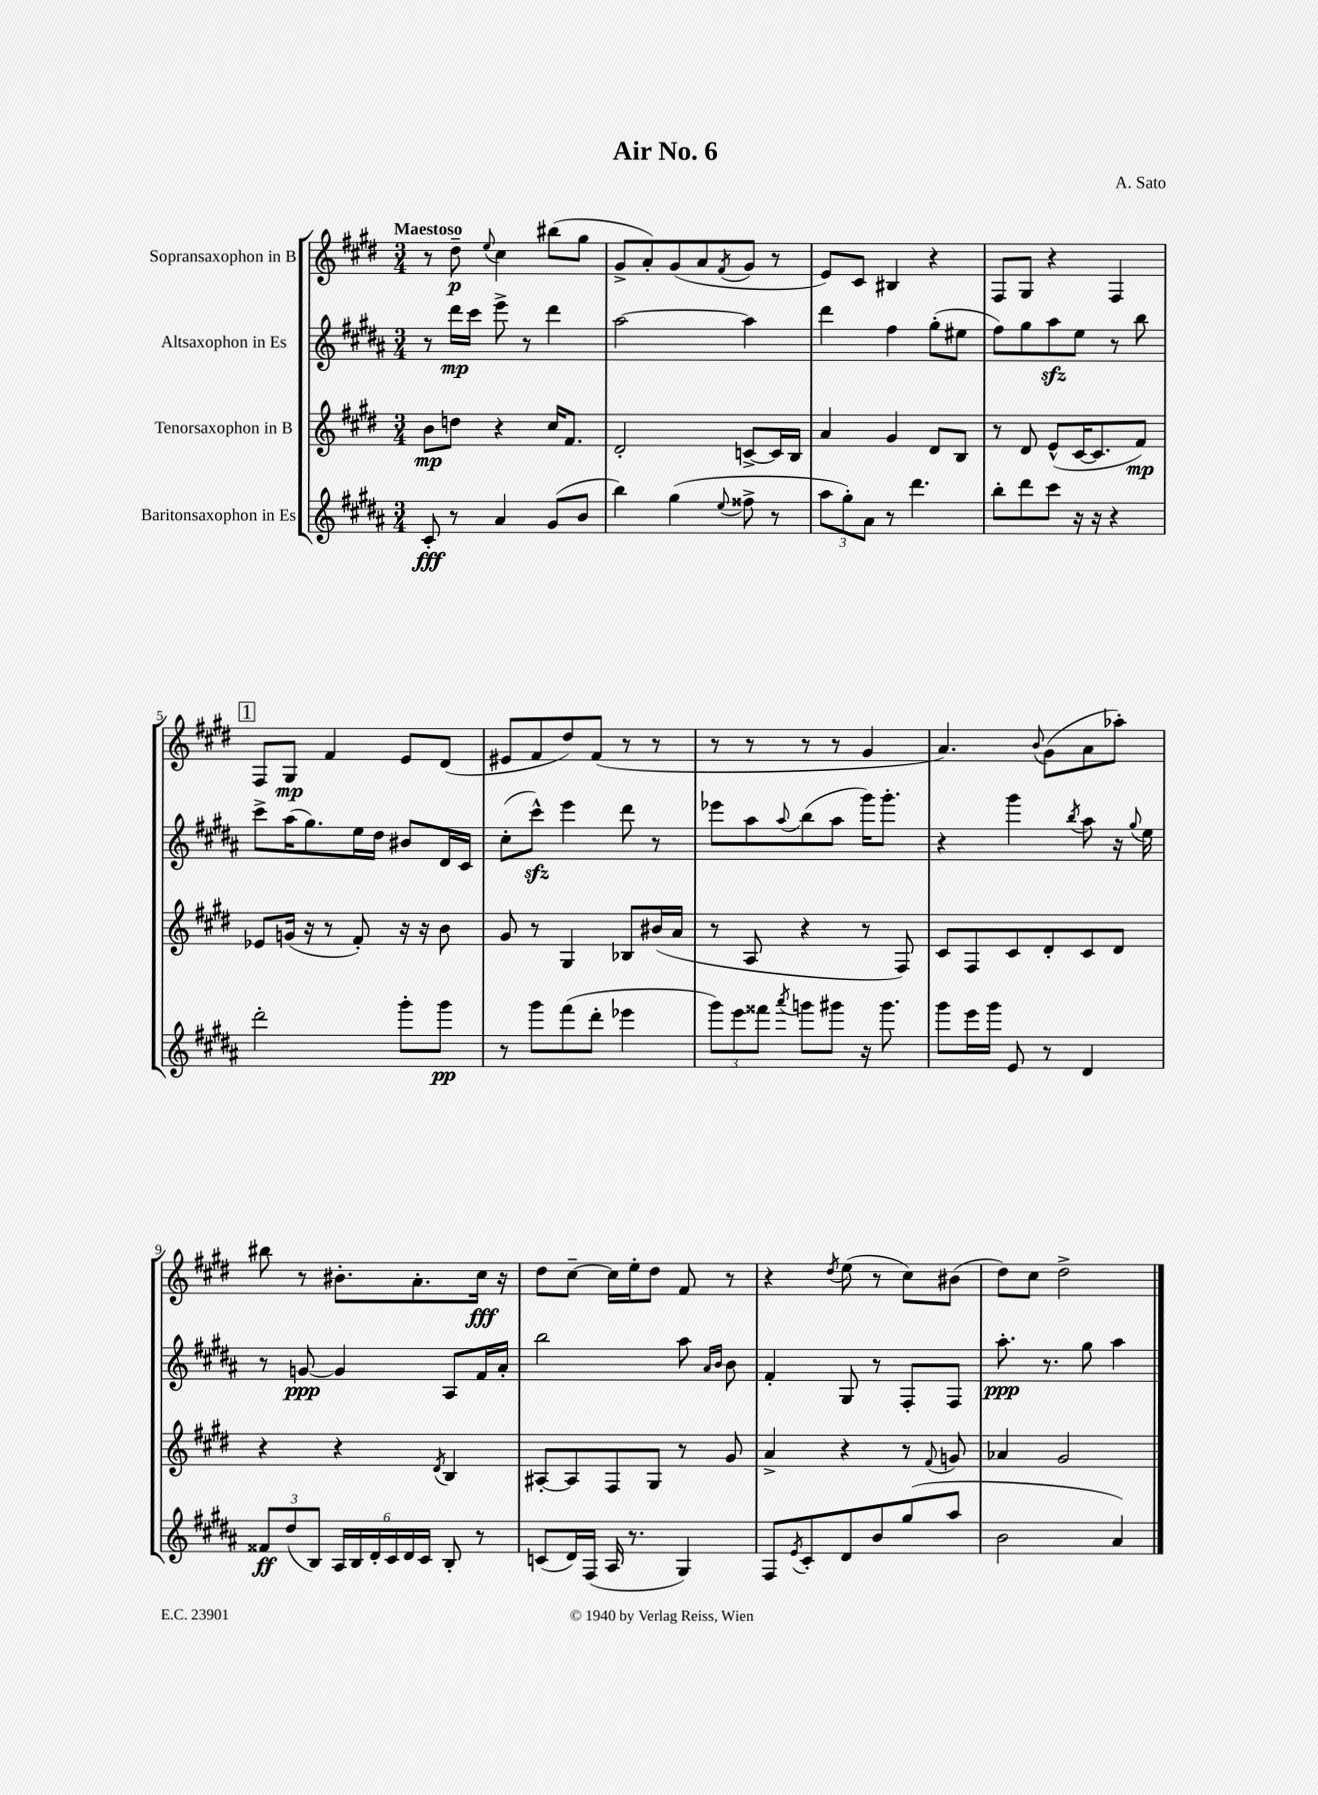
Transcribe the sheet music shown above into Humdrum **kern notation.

**kern	**kern	**kern	**kern
*staff4	*staff3	*staff2	*staff1
*clefG2	*clefG2	*clefG2	*clefG2
*k[f#c#g#d#a#]	*k[f#c#g#d#]	*k[f#c#g#d#a#]	*k[f#c#g#d#]
*M3/4	*M3/4	*M3/4	*M3/4
8c#'	8b	8r	8r
8r	8dd	16ddd#	8dd#~
.	.	16ccc#	.
.	.	.	8qqee
4a#	4r	8eee^	4cc#
.	.	8r	.
(8g#	16cc#	4ddd#	(8bb#
.	8.f#	.	.
8b	.	.	8gg#
=	=	=	=
4bb)	2d#'	[2aa#	8g#^
.	.	.	8a')
(4gg#	.	.	(8g#
.	.	.	8a
8qqee	.	.	8qf#
8ff##^	[8c^	4aa#]	8g#
8r	16c]	.	8r
.	16B	.	.
=	=	=	=
12aa#	4a	4ddd#	8e)
12gg#')	.	.	.
.	.	.	8c#
12a#	.	.	.
8r	4g#	4ff#	4B#
4.ddd#	.	.	.
.	8d#	(8gg#'	4r
.	8B	8ee#	.
=	=	=	=
8bb'	8r	8ff#)	8F#
8ddd#	8d#	8gg#	8G#
8ccc#	(8e^^	8aa#	4r
16r	[16c#	8ee	.
16r	8.c#]	.	.
4r	.	8r	4F#
.	8f#)	8bb	.
=	=	=	=
2ddd#'	8e-	8ccc#^	8F#
.	(16g	(16aa#	8G#
.	16r	8.gg#)	.
.	8r	.	4f#
.	8f#')	16ee	.
.	.	16dd#	.
8ggg#'	16r	8b#	8e
.	16r	.	.
8ggg#	8b	16d#	(8d#
.	.	16c#	.
=	=	=	=
8r	8g#	(8cc#'	8e#
8ggg#	8r	8ccc#^^)	8f#
(8fff#	4G#	4eee	8dd#)
8ddd#'	.	.	(8f#
4eee-	8B-	8ddd#	8r
.	(16b#	8r	8r
.	16a	.	.
=	=	=	=
12ggg#)	8r	8eee-	8r
12eee	.	.	.
.	8A	8aa#	8r
12fff##	.	.	.
8qaaa#	.	8qqaa#	.
8ggg	4r	(8bb	8r
8ggg#	.	8aa#	8r
16r	8r	16ggg#)	4g#
8.ggg#	.	8.ggg#'	.
.	8F#)	.	.
=	=	=	=
8ggg#	8c#	4r	4.a)
16eee	8F#	.	.
16ggg#	.	.	.
8e	8c#	4ggg#	.
.	.	.	8qqb
8r	8d#'	.	(8g#
.	.	8qbb	.
4d#	8c#	8aa#	8a
.	8d#	16r	8aa-')
.	.	8qqgg#	.
.	.	16ee	.
=	=	=	=
12f##	4r	8r	8bb#
(12dd#	.	.	.
.	.	[8g	8r
12B)	.	.	.
24A#	4r	4g]	8.b#'
24B	.	.	.
24d#'	.	.	.
24c#	.	.	.
24d#	.	.	.
.	.	.	8.a'
24c#	.	.	.
.	8qd#	.	.
8B'	4B	8A#	.
8r	.	16f#	16cc#
.	.	16a#'	16r
=	=	=	=
(8c	[8A#'	2bb	8dd#
16d#)	8A#]	.	[8cc#~
(16F#	.	.	.
16A#	8F#	.	16cc#]
8.r	.	.	16ee'
.	8G#	.	8dd#
4G#)	8r	8aa#	8f#
.	.	16qqa#	.
.	.	16qqb	.
.	8g#	8b	8r
=	=	=	=
8F#	4a^	4f#'	4r
8qe	.	.	.
8c#'	.	.	.
.	.	.	8qdd#
8d#	4r	8G#	(8ee
8b	.	8r	8r
(8gg#	8r	8F#'	8cc#)
.	8qqf#	.	.
8aa#	8g	8F#	(8b#
=	=	=	=
2b	4a-	8.aa#'	8dd#)
.	.	.	8cc#
.	.	8.r	.
.	2g#	.	2dd#^
.	.	8gg#	.
4a#)	.	4aa#	.
==	==	==	==
*-	*-	*-	*-
